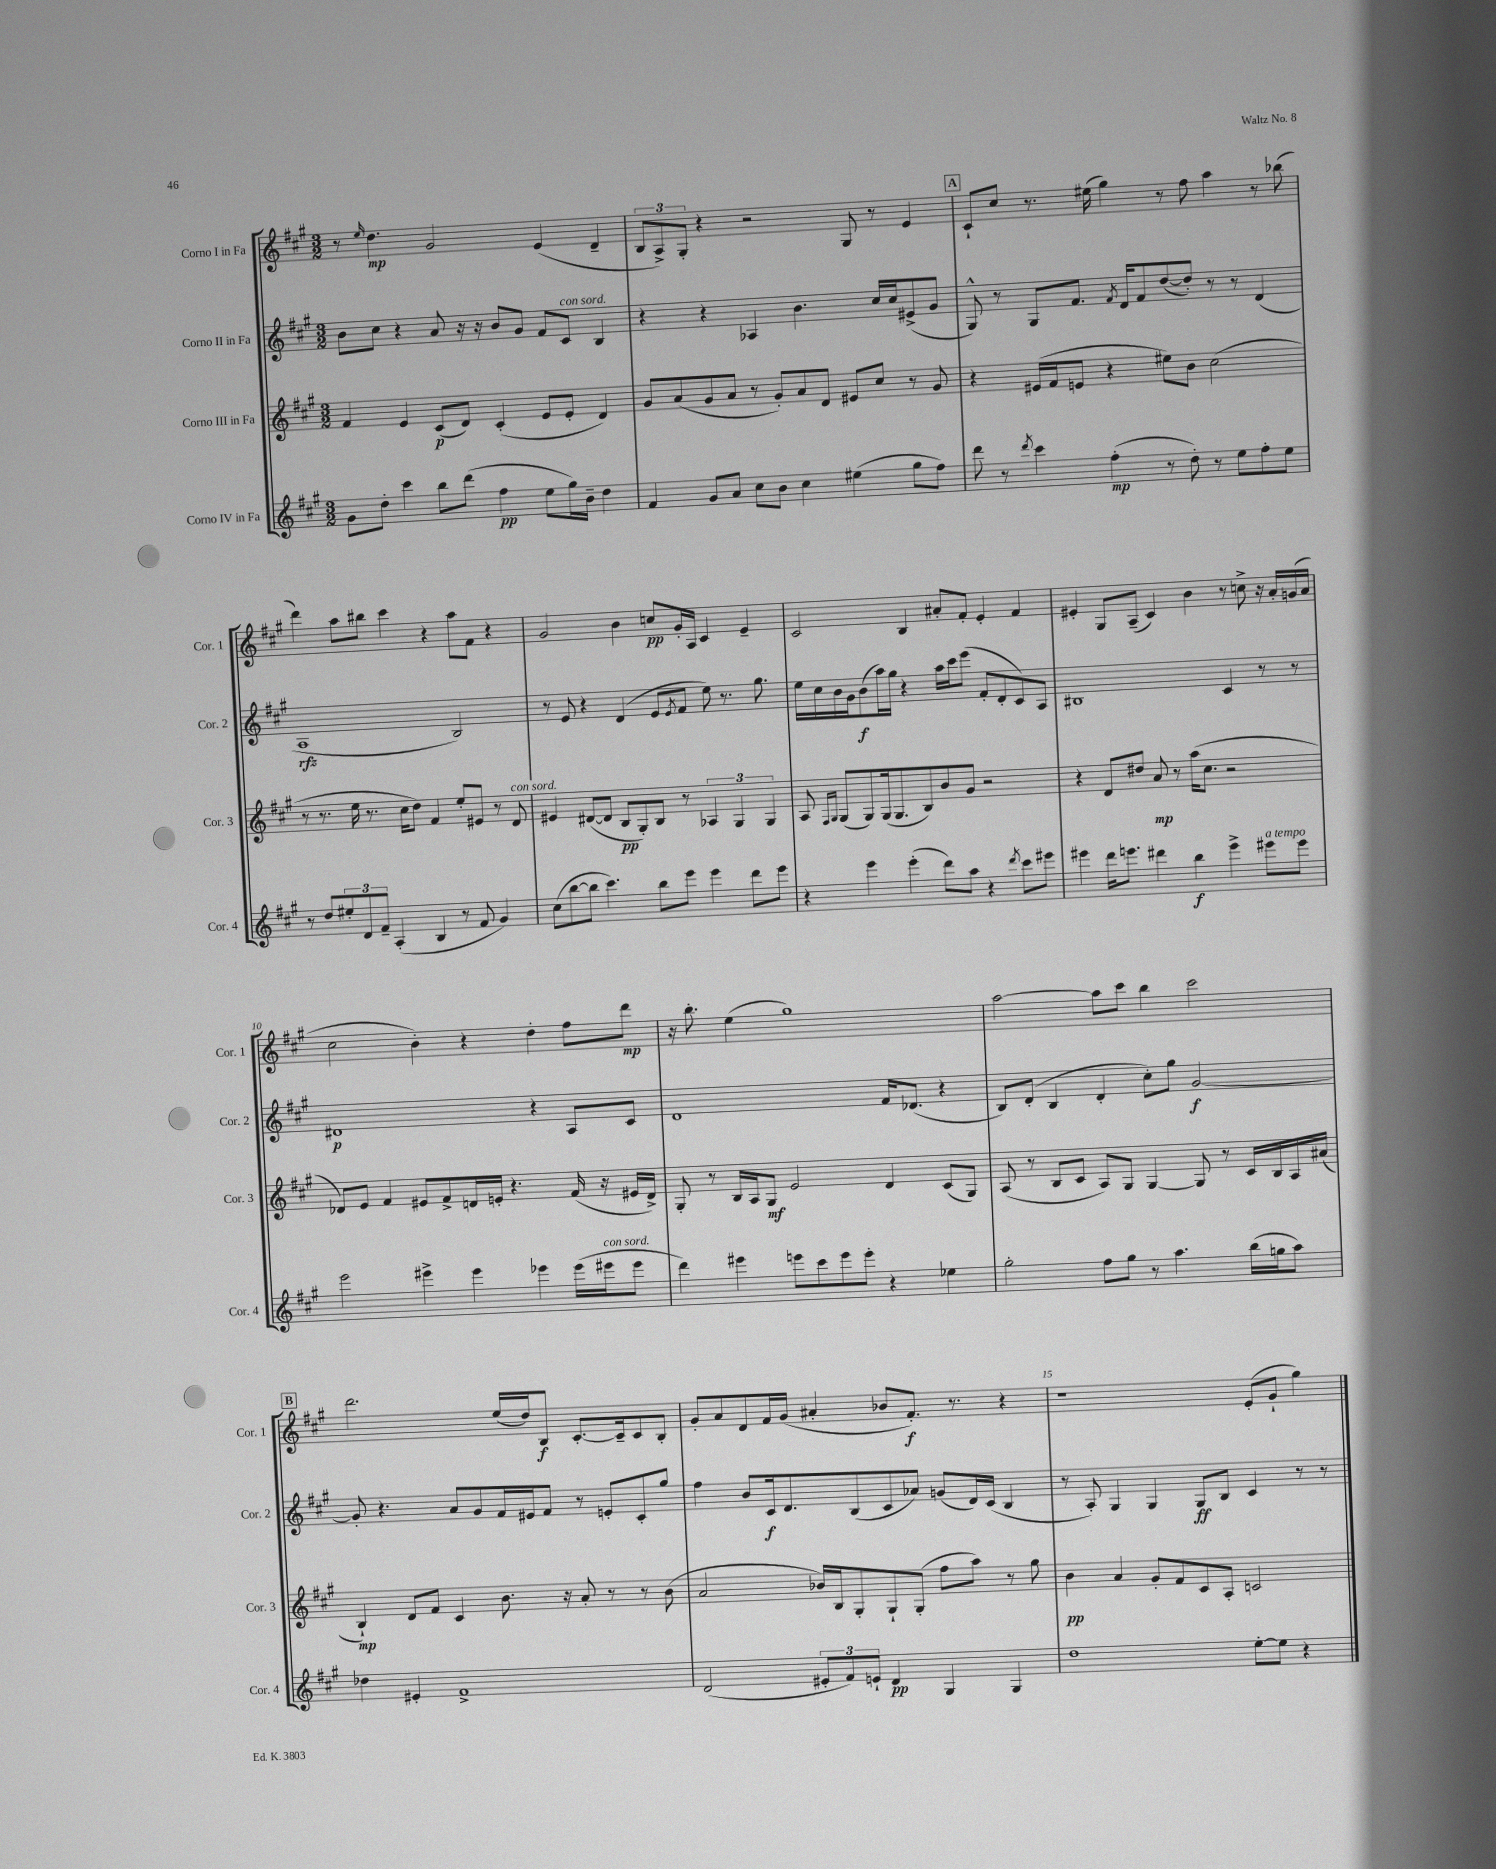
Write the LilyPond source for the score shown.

<<
\new StaffGroup <<
\new Staff = "s0" \with { instrumentName = "Corno I in Fa" shortInstrumentName = "Cor. 1" } {
    \clef treble \key a \major \numericTimeSignature \time 3/2
    r8 \grace { e''16 } d''4.\mp gis'2 e'4( d'4-- |
    \tuplet 3/2 { b8 a8->) gis8-. } r4 r2 gis8 r8 e'4 |
    \mark \markup { \box "A" } cis'8-! cis''8 r8. eis''16( gis''4) r8 fis''8 a''4 r8 bes''8( |
    d'''4) a''8 bis''8 cis'''4 r4 a''8 fis'8 r4 |
    gis'2 b'4 c''8\pp gis'16-. a16 cis'4 e'4-- |
    cis'2 b4 ais'8-. fis'8-. e'4-. fis'4 |
    eis'4-. gis8 a8--( cis'4) b'4 r8 c''8-> r16 a'16-. g'16( a'16 |
    cis''2 b'4-.) r4 d''4-. fis''8 d'''8\mp |
    r16 b''8.-. e''4( gis''1) |
    a''2~ a''8 cis'''8 b''4 cis'''2 |
    \mark \markup { \box "B" } d'''2. e''16( d''16) b8\f cis'8.~-. cis'16-- cis'8 b8-. |
    gis'8-. a'8 d'8 fis'16 gis'16( ais'4-. bes'8 fis'8.-.\f) r8. r4 |
    r1 e'8-.( gis'8-! gis''4) \bar "|." |
}
\new Staff = "s1" \with { instrumentName = "Corno II in Fa" shortInstrumentName = "Cor. 2" } {
    \clef treble \key a \major \numericTimeSignature \time 3/2
    b'8 cis''8 r4 a'8 r16 r16 b'8 gis'8 fis'8 cis'8^\markup { \italic "con sord." } b4 |
    r4 r4 aes4 b'4. cis''16 cis''16 eis'8->( gis'8 |
    \mark \markup { \box "A" } gis8-^) r8 gis8 fis'8. \acciaccatura { fis'8 } d'16 fis'8 d''8~( d''8-.) r8 r8 d'4( |
    a1\rfz b2) |
    r8 e'8 r4 d'4( e'8 \acciaccatura { e'8 } fis'8 e''8) r8. gis''8. |
    e''16 cis''16 b'16 gis'16 b'8\f( a''16) gis''16 r4 a''16 cis'''16 e'''8( fis'8-. d'8-. cis'8) a8 |
    bis1 cis'4 r8 r8 |
    dis'1\p r4 a8 cis'8 |
    d'1 fis'16 des'8.( r4 |
    b8) d'8-.( b4 d'4-. cis''8-.) gis''8 gis'2~\f |
    \mark \markup { \box "B" } gis'8-. r4. a'8 gis'8 fis'16 eis'16 fis'8 r8 e'8-. cis'8-. gis''8 |
    fis''4 b'8 cis'16\f d'8. b8( cis'8 aes'8) g'8( d'16) cis'16( b4 |
    r8 a8-.) gis4 gis4 gis8\ff b8 cis'4 r8 r8 \bar "|." |
}
\new Staff = "s2" \with { instrumentName = "Corno III in Fa" shortInstrumentName = "Cor. 3" } {
    \clef treble \key a \major \numericTimeSignature \time 3/2
    fis'4 e'4 cis'8\p( d'8) cis'4-.( e'8 e'8-. d'4) |
    gis'8 a'8( gis'8 a'8 r8 gis'8-.) a'8 d'8 eis'8 cis''8 r8 gis'8 |
    \mark \markup { \box "A" } r4 eis'16( fis'16 e'8 r4 eis''8) b'8 cis''2( |
    r8 r8. e''16 r8. cis''16 d''8) fis'4 e''8-. eis'8 r8 d'8^\markup { \italic "con sord." } |
    eis'4 dis'8~( dis'8 b8\pp gis8-.) b8 r8 \tuplet 3/2 { aes4 gis4 gis4 } |
    a8 \grace { fis16 gis16 } gis8( gis8) gis16( gis8. b8) b'8 gis'8 r2 |
    r4 d'8 dis''8 a'8\mp r8 a''16( cis''8. r2 |
    des'8) e'8 fis'4 eis'8 fis'8-> d'16 e'16-. r4. fis'16( r16 eis'16 d'16->) |
    gis8-. r8 b16 a16 gis8\mf e'2 d'4 cis'8( gis8) |
    a8( r8 b8 cis'8 a8) gis8 gis4~ gis8 r8 cis'16 b16 a16 ais'16( |
    \mark \markup { \box "B" } b4-!\mp) d'8 fis'8 cis'4 b'8. r16 a'8-. r8 r8 b'8( |
    a'2 bes'16) b16 gis8-. gis8-! gis8-.( fis''8 a''8) r8 gis''8 |
    b'4\pp a'4 gis'8-. fis'8 cis'8 a8-. c'2 \bar "|." |
}
\new Staff = "s3" \with { instrumentName = "Corno IV in Fa" shortInstrumentName = "Cor. 4" } {
    \clef treble \key a \major \numericTimeSignature \time 3/2
    gis'8 d''8-. cis'''4 b''8 d'''8( fis''4\pp e''8 gis''16) b'16-- d''4 |
    fis'4 gis'8 a'8 cis''8 b'8 cis''4 eis''4( gis''8 fis''8) |
    \mark \markup { \box "A" } d'''8 r8 \acciaccatura { d'''8 } cis'''4 fis''4-.\mp( r8 d''8-.) r8 e''8 fis''8-. e''8 |
    r8 d''8 \tuplet 3/2 { eis''8-. d'8 fis'8-- } a4-.( b4 r8 fis'8 gis'4) |
    cis''8( b''8~ b''8 cis'''4.) b''8 e'''8 e'''4 d'''8 e'''8 |
    r4 e'''4 e'''4-.( d'''8) a''8 r4 \acciaccatura { d'''8 } cis'''8 eis'''8 |
    eis'''4 d'''16 e'''8. dis'''4 b''4\f e'''4-> eis'''8^\markup { \italic "a tempo" } eis'''8 |
    e'''2 eis'''4-> eis'''4 ees'''4 ees'''16( eis'''16^\markup { \italic "con sord." } eis'''8 |
    d'''4) eis'''4 e'''8 cis'''8 e'''8 e'''8-. r4 ees''4 |
    gis''2-. fis''8 gis''8 r8 a''4. b''16( g''16 a''8) |
    \mark \markup { \box "B" } des''4 eis'4-. fis'1-> |
    d'2( \tuplet 3/2 { eis'8-. fis'8) e'8-! } d'4\pp gis4 gis4 |
    d''1 e''8~-. e''8 r4 \bar "|." |
}
>>
>>
\layout { \context { \Score currentBarNumber = #3 \override BarNumber.break-visibility = ##(#f #t #t) barNumberVisibility = #(every-nth-bar-number-visible 5) } }
